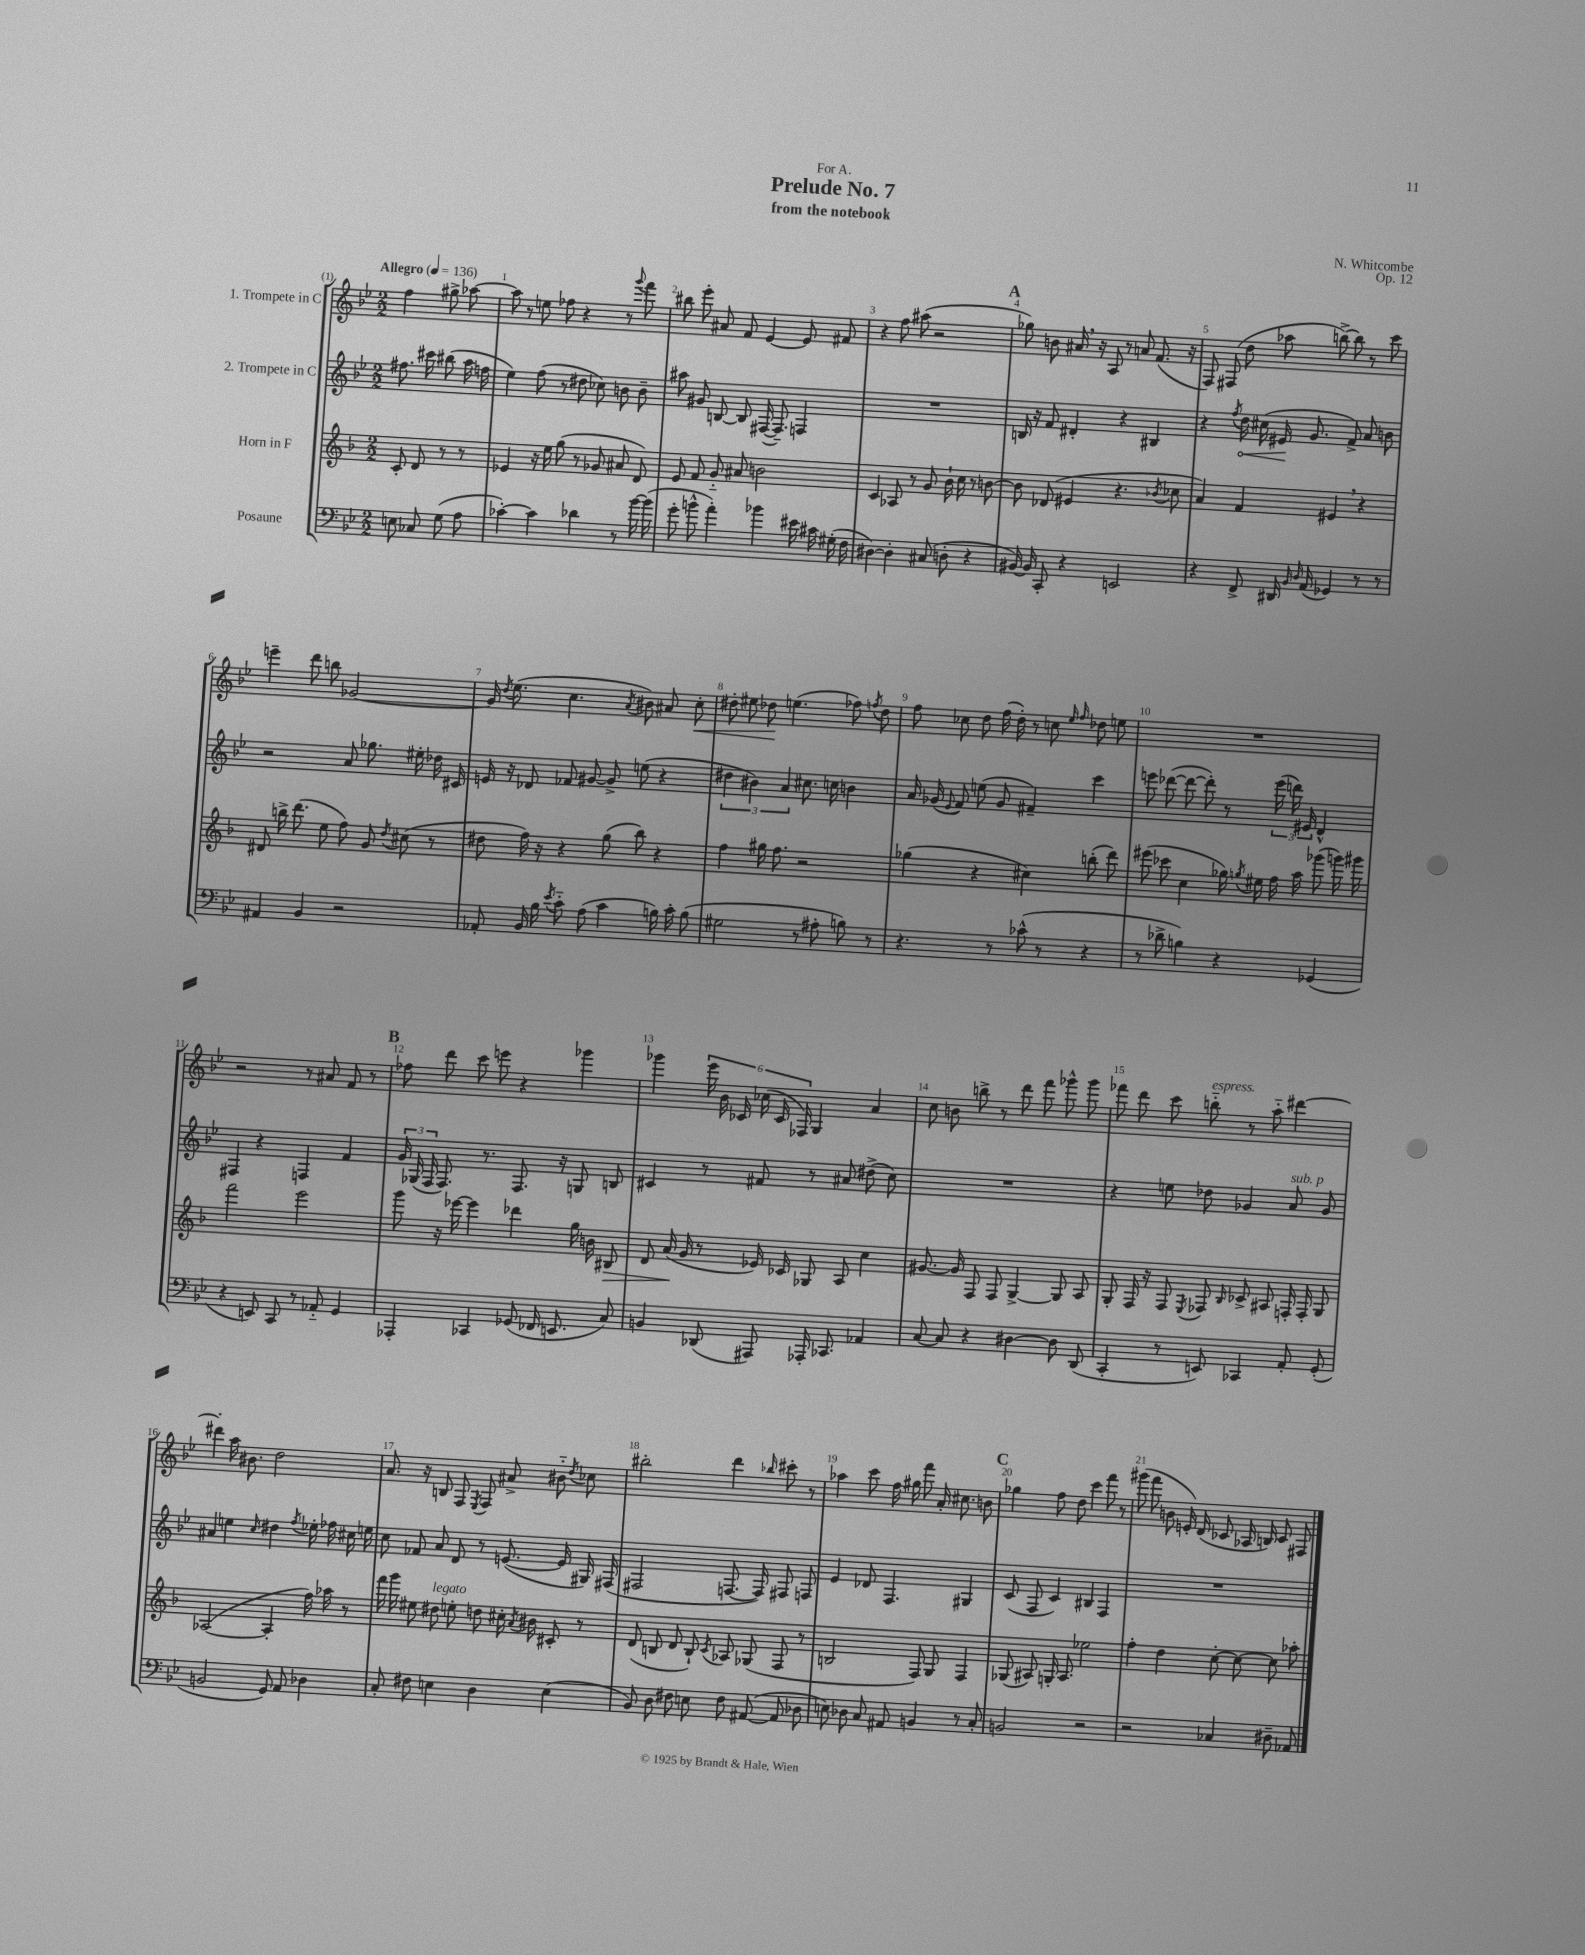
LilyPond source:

\header { title = "Prelude No. 7" composer = "N. Whitcombe" subtitle = "from the notebook" dedication = "For A." opus = "Op. 12" }
<<
\new StaffGroup <<
\new Staff = "s0" \with { instrumentName = "1. Trompete in C" } {
    \clef treble \key bes \major \numericTimeSignature \time 2/2 \partial 2 \tempo "Allegro" 4 = 136
    \autoBeamOff f''4 gis''8-> aes''8~ |
    aes''8 r8 e''8 fes''8 r4 r8 \appoggiatura { g'''8 } f'''8 |
    bis''8 ees'''8-. ais'8 f'8 ees'4~ ees'8 fis'8 |
    r4 f''8 ais''8( r2 |
    \mark \markup { \bold "A" } ges''8) b'8 ais'16 \breathe r16 a8 r8 a'8 f'8.( r16 |
    f8) fis8( d''8 aes''8 b''8~->) b''8 r8 c'''8 |
    e'''4-- d'''8 b''8 ges'2~ |
    ges'16 \acciaccatura { d''8 } ees''8.( c''4. \acciaccatura { a'8 } bis'8) ais'8 c''8-.\< |
    dis''8-. eis''8 des''8\! e''4.( fes''8) \acciaccatura { f''8 } des''8 |
    f''8 ces''8 d''8 f''16( d''16-.) r8 c''8 \grace { ees''16 f''16 } des''8 e''8 |
    R1 |
    r2 r8 ais'8 f'8 r8 |
    \mark \markup { \bold "B" } fes''8 d'''8 c'''8 e'''8 r4 ges'''4 |
    ges'''4 \tuplet 6/4 { ees'''16 bes'16 ces'16 ces''16( ces'16 fes16) } g4 a'4 |
    c''8 b'8 b''8-> r8 d'''8 f'''8 ges'''8-^ ges'''8 |
    fes'''8 d'''8 c'''8 b''8-_^\markup { \italic "espress." } r8 a''8-_ dis'''4~ |
    dis'''4-. a''16 bis'8. d''2 |
    a'8. r16 b8 f8 \acciaccatura { ees8 } f8 ais'8-> bis'8-_ \acciaccatura { d''8 } ces''8 |
    bis''2-. d'''4 \grace { bes''16 } cis'''8-. r8 |
    aes''4 c'''8 f''16 gis''16 f'''8 a'16-. cis''8. b'8 |
    \mark \markup { \bold "C" } ges''4 f''8 d''8 c'''4 f'''8 r8 |
    gis'''8( f'''8 b'8 e'16-.) d'16( ces'8 aes16 b16) ces'8 fis8 \bar "|." |
}
\new Staff = "s1" \with { instrumentName = "2. Trompete in C" } {
    \clef treble \key bes \major \numericTimeSignature \time 2/2 \partial 2
    \autoBeamOff fis''8. cis'''16 bis''8( a''16 f''16 |
    ees''4) f''8( r8 dis''8 ces''8) b'8 b'8-- |
    ais''8 gis'8 b8~ b8 fis16~( fis8.--) f4 |
    R1 |
    \mark \markup { \bold "A" } b16 r16 f'8 dis'4-. r4 bis4 |
    r4 \acciaccatura { f''8 } \once \override Hairpin.circled-tip = ##t d''16\< cis''16( eis'16\! g'8. f'8->) a'8 b'8 |
    r2 a'8 ges''8. eis''16-. des''16 cis'16 |
    e'16 r16 des'8 fes'8 gis'8~ gis'8-> e''8( r4 |
    \tuplet 3/2 { dis''4 bis'4) a'4 } cis''8. c''16 b'4 |
    a'16 ges'16( \appoggiatura { ees'8 } f'8) e''8( ges'8 fis'4--) c'''4 |
    e'''8 des'''8~( des'''8~ des'''8-.) r8 \tuplet 3/2 { e'''16( d'''16) eis'16 } d'4-^ |
    fis4 r4 f4 f'4 |
    \mark \markup { \bold "B" } \tuplet 3/2 { g'16 ges16( f16 } f8.) r8. f8. r16 g8 b8 |
    cis'4 r8 fis'8 r8 ais'8 dis''8->( c''8) |
    R1 |
    r4 e''8 des''8 ges'4 a'8^\markup { \italic "sub. p" } ges'8 |
    ais'4 e''4 \grace { c''16 } dis''4 \acciaccatura { f''8 } ees''16-. fes''16 cis''16 e''16 |
    c''8 fes'8 a'8 d'8 r8 e'8.~( e'16 gis16) fis16( |
    fis2 f8.~ f16) fis8 f8 |
    ees'4 des'8 f4. gis4 |
    \mark \markup { \bold "C" } c'8( f8 c'4) bis4 f4 |
    R1 \bar "|." |
}
\new Staff = "s2" \with { instrumentName = "Horn in F" } {
    \clef treble \key f \major \numericTimeSignature \time 2/2 \partial 2
    \autoBeamOff c'8-. d'8 r8 r8 |
    ees'4 r16 e''16 g''8( r8 ges'8 ais'8 d'8) |
    e'8 f'8 g'8-_ ais'8 b'2 |
    c'4 aes8 r8 g'8 bes'16-! c''16 r8 b'8~ |
    \mark \markup { \bold "A" } b'8 des'8( eis'4 r4. \acciaccatura { bes'8 } ces''8 |
    a'4) f'4 eis'4 \breathe r4 |
    dis'8 b''16-> d'''8.( e''8 f''8) g'8 \acciaccatura { d''8 } cis''8( r8 |
    dis''8 f''16) r16 r4 g''8( bes''8) r4 |
    f''4 gis''16 f''8. r2 |
    ges''4( r4 cis''4) b''8-.( d'''8) |
    eis'''8( ces'''8 c''4 ges''16) \acciaccatura { g''8 } eis''16 f''16 a''16 ges'''8( g'''16) gis'''16 |
    f'''2 e'''2 |
    \mark \markup { \bold "B" } g'''8 r16 ees'''16~ ees'''4 des'''4 g''16 b'16 bis8\> |
    d'8 a'16\!( g'16 r8 ees'16) ces'16 ges8 a8 c''4 |
    gis'8.~ gis'16 f8 f8 g4~-> g8 a8 |
    g8-. f16 r16 f8 \acciaccatura { e8 } fes8 \grace { bes16 } ces'8-> ais8 f16-. f16-. g8 |
    aes2~( aes4-. f''16) aes''16 r8 |
    f'''16 g'''16 eis''8 dis''8^\markup { \italic "legato" } e''8-. d''8 cis''16-. \acciaccatura { a'8 } bis'16 cis'8-. r8 |
    d'8( b8 d'8 b8-!) \acciaccatura { c'8 } aes8 ges8( f8 r8 |
    b2 f8) g8 f4 |
    \mark \markup { \bold "C" } ges8( ais8) g16-. ais8. ees''2 |
    f''4-. d''4 c''8~-. c''8~ c''8 aes''8-. \bar "|." |
}
\new Staff = "s3" \with { instrumentName = "Posaune" } {
    \clef bass \key bes \major \numericTimeSignature \time 2/2 \partial 2
    \autoBeamOff e8 ces8 g8( a8 |
    ces'4~-.) ces'4 des'4 r8 bes'16~ bes'16( |
    g'8-. b'8-^ a'4-.) bes'4 eis'16 cis'16 gis16-.( f16 |
    dis4~) dis4-. cis8( d8-. r4 |
    \mark \markup { \bold "A" } bis,16~) bis,16 c,8-. r4 e,2 |
    r4 f,8-> dis,16 \grace { bes,16 d16 } a,16( ges,4) r8 r8 |
    ais,4 bes,4 r2 |
    aes,8-. bes,16 bes16 \acciaccatura { ees'8 } c'8-_ a8( c'4 b16) c'16-. b8( |
    gis2 r8 ais8-. b8) r8 |
    r4. r8 ces'8-^( r8 r4 |
    r8 des'8-> b4) r4 ges,4( |
    r4 e,8) c,8 r8 aes,8-_ g,4 |
    \mark \markup { \bold "B" } aes,,4-. ces,4 ges,8( fes,16 e,8. c8) |
    b,4 des,8( ais,,8) aes,,16-. ces,8. aes,4 |
    c8~ c8 r4 dis4~ dis8 d,8( |
    c,4-. r8 e,8) ces,4 a,8-. g,8-.( |
    b,2 g,8) a,8 des4 |
    c8-. fis8 e4 d4 e4( |
    bes,8) d8 fis8 e8 fis8 ais,8~( ais,8 des8 |
    e8) des8 c8 ais,8 b,4 r8 c8-. |
    \mark \markup { \bold "C" } b,2 r2 |
    r2 ces4 dis8-- aes,8 \bar "|." |
}
>>
>>
\layout { \context { \Score \override BarNumber.break-visibility = ##(#f #t #t) barNumberVisibility = #all-bar-numbers-visible } }
